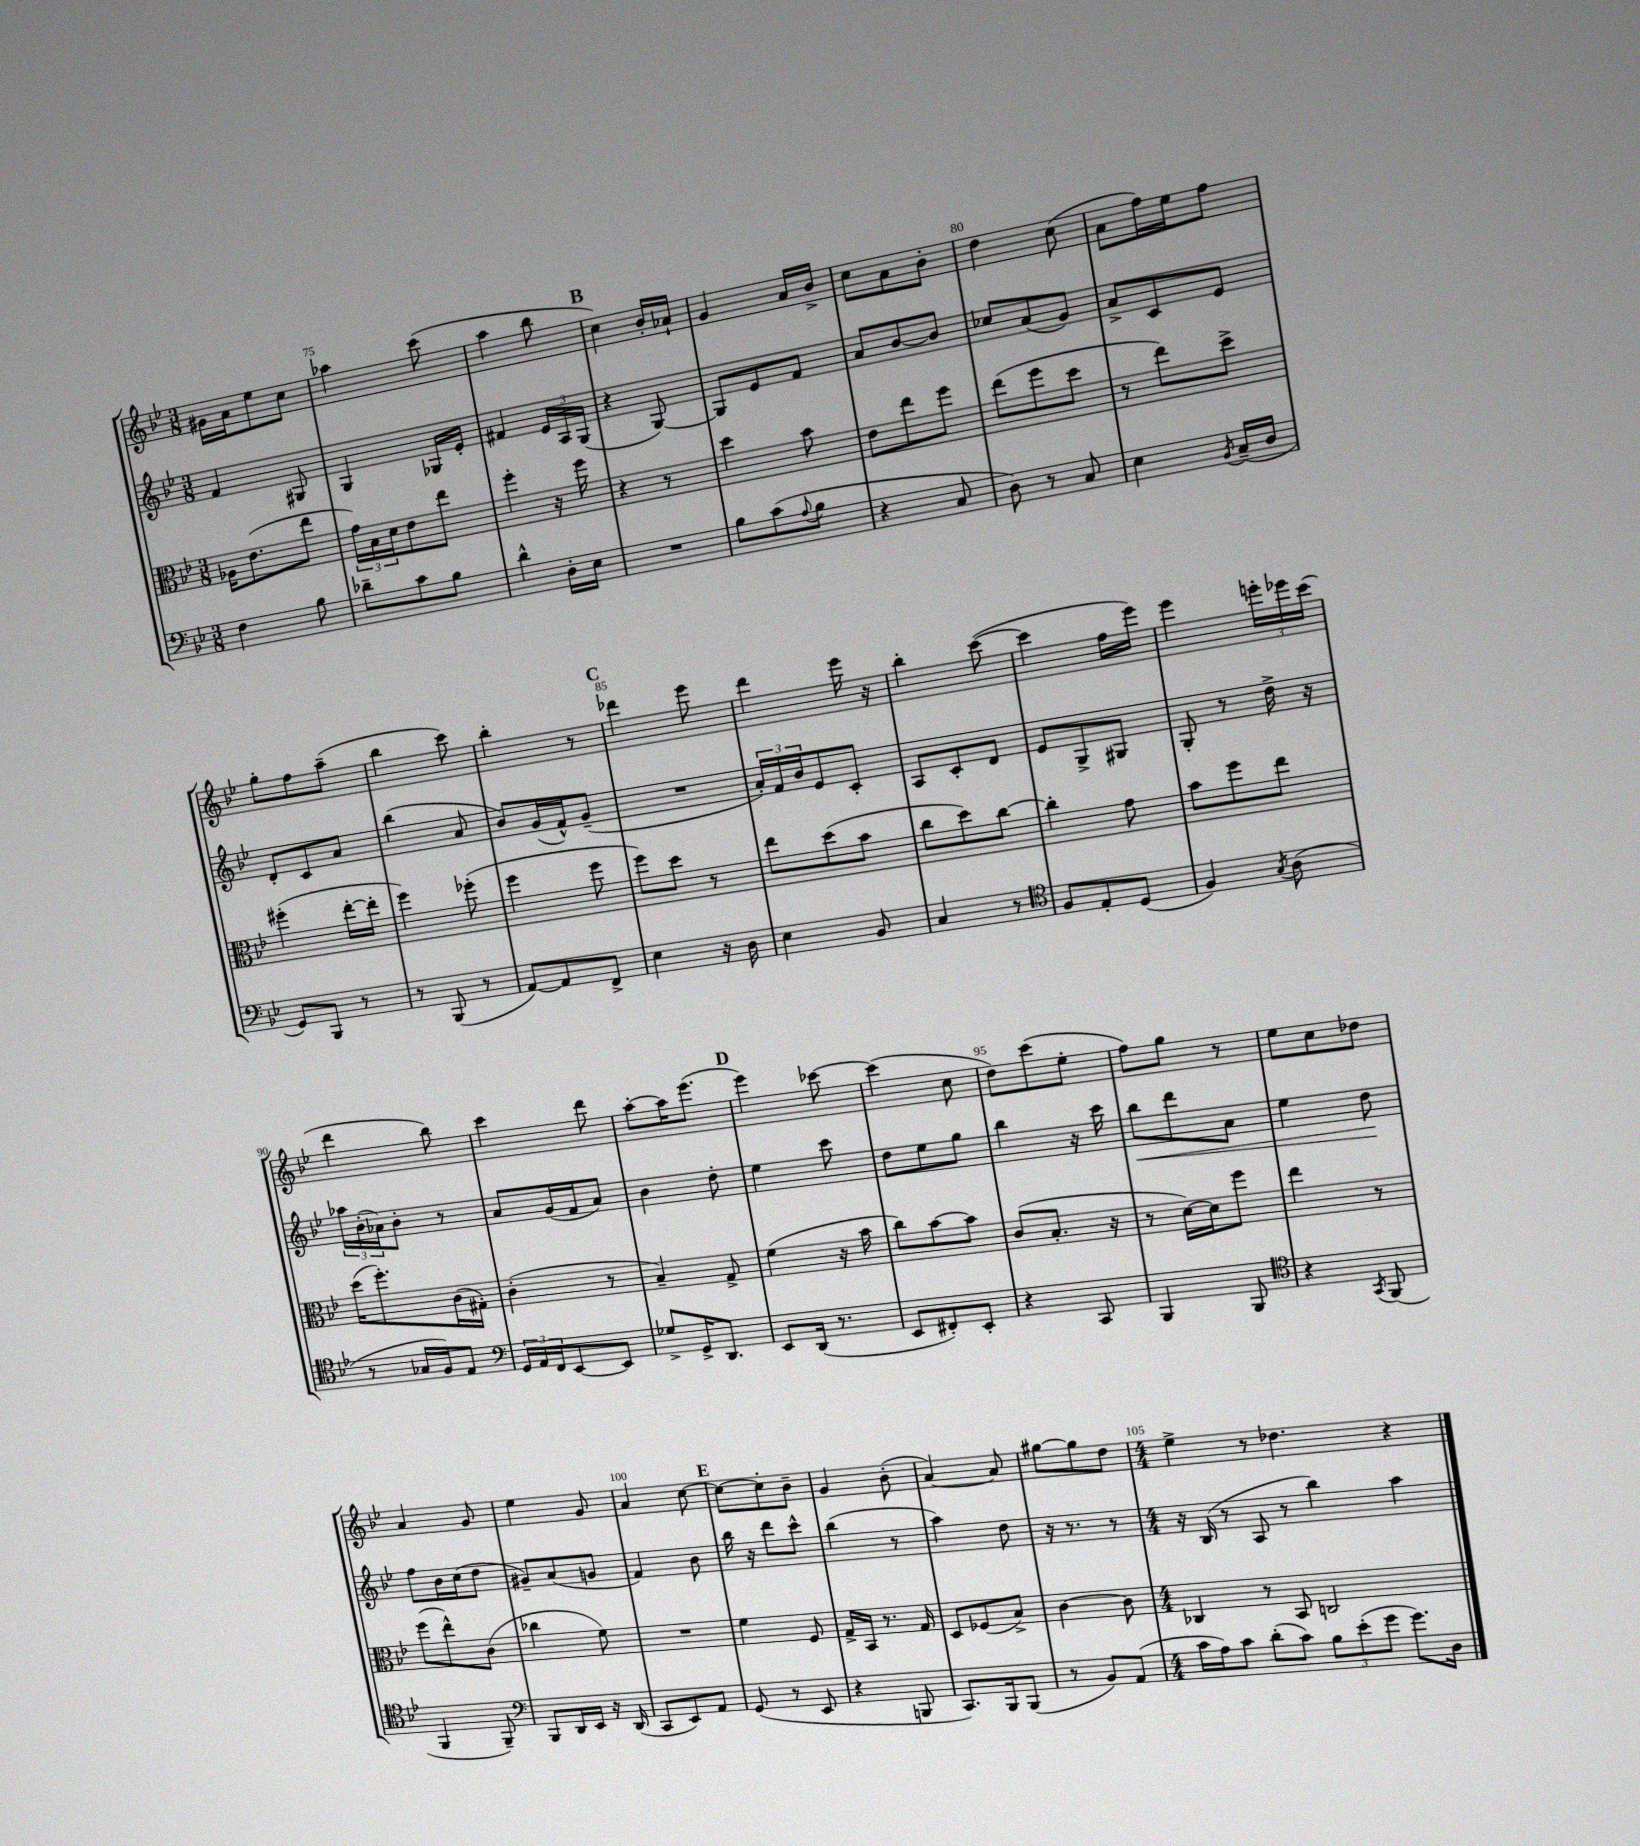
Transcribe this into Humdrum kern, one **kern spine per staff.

**kern	**kern	**kern	**kern
*staff4	*staff3	*staff2	*staff1
*clefF4	*clefC3	*clefG2	*clefG2
*k[b-e-]	*k[b-e-]	*k[b-e-]	*k[b-e-]
*M3/8	*M3/8	*M3/8	*M3/8
4F	16A-	4f	16g#
.	(8.e-	.	16a
.	.	.	8ee-
8B-	8ee-	8G#	8cc
=	=	=	=
8d-~	24g)	4G	4aa-
.	24B-	.	.
.	24d	.	.
8c	8e-	.	.
8B-	8ee-	16G-	(8ccc
.	.	16e-'	.
=	=	=	=
4d^^	4ff'	4f#	4aa
16D'	16r	24e-	8bb-
.	.	24A	.
16E-	16ff	.	.
.	.	(24G	.
=	=	=	=
4.r	4r	4r	4cc)
.	8r	[8G)	16b-'
.	.	.	16a-`
=	=	=	=
8B-	4dd	8G]	4g
(8c	.	8e-	.
8qqA	.	.	.
8B-	8b-	8f	16a
.	.	.	16b-^
=	=	=	=
4r	8e-	8a	8cc
.	8ee-	[8b-	8a
8C	8ff	8b-]	8b-'
=	=	=	=
8D)	(8ee-	8cc-	4dd
8r	8ff	(8a	.
8C	8dd	8g)	(8cc
=	=	=	=
4E-	8r	8a^	8a
.	8ee-)	8c	16ff)
.	.	.	16ee-
8qBB-	.	.	.
(16C~	8dd^	8e-	8ff
16D	.	.	.
=	=	=	=
8GG)	(4ff#'	8d'	8gg'
8BBB-	.	8c	8ff
8r	[16ee-'	8a	(8aa~
.	16ee-']	.	.
=	=	=	=
8r	4ff)	(4bb-	4bb-
(8BBB-	.	.	.
8r	(8ff-'	8a	8ccc)
=	=	=	=
[8AA)	4ff	8b-)	4bb-'
8AA]	.	(16g	.
.	.	16f^^)	.
8FF^	8ff	(8g~	8r
=	=	=	=
4E-	8ff)	4.r	4ddd-
.	8dd	.	.
16r	8r	.	8eee-
16D	.	.	.
=	=	=	=
4E-	8ee-	24a')	4ddd
.	.	24f	.
.	.	24b-	.
.	(8dd	8e-	.
8BB-	8b-	8c'	16eee-
.	.	.	16r
=	=	=	=
4C	8cc	8A	4bb-'
.	8dd)	8c'	.
8r	[8cc	8d	([8ccc
=	=	=	=
*clefC4	*	*	*
8F	4cc']	8e-	4ccc]
8E-'	.	8G^	.
(8D	8g	8G#	16ff
.	.	.	16eee-)
=	=	=	=
4F)	8b-	8G'	4eee-
.	8ff	8r	.
8qG	.	.	.
(8A	8ee-	16dd^	24eee'
.	.	.	24eee-
.	.	16r	.
.	.	.	(24ccc
=	=	=	=
8r	(16dd	24aa-	4ddd
.	.	(24b-'	.
.	8.ff')	.	.
.	.	24a-)	.
16G-	.	8b-'	.
16F)	.	.	.
8E-	(16c	8r	8bb-)
.	16G#')	.	.
=	=	=	=
*clefF4	*	*	*
24GG	(4c'	8a	4ccc
24AA	.	.	.
24FF	.	.	.
[8EE-	.	(16g	.
.	.	16f	.
8EE-]	8r	8a)	8ddd
=	=	=	=
8G-^	4B-~)	4b-	[8aa'
16GG^	.	.	16aa]
8.DD	.	.	(8.eee-
.	8G^	8dd'	.
=	=	=	=
8EE-	(4f	4ee-	4eee-)
(16DD	.	.	.
8.r	.	.	.
.	16r	8ccc	[8ccc-
.	16b-	.	.
=	=	=	=
8EE-	8cc)	8dd	(4ccc-]
8FF#')	[8b-	8ee-	.
8EE-'	8b-]	8gg	8cc
=	=	=	=
4r	(8c	4bb-	8dd)
.	8.B-'	.	(8ccc
8CC	.	16r	8ee-'
.	16r	16ccc	.
=	=	=	=
4BBB-	8r	8bb-	8ff)
.	[16d)	8ddd	8gg
.	16d]	.	.
8BBB-	8ff	8a	8r
=	=	=	=
*clefC4	*	*	*
4r	4ee-	4ee-	8ee-
.	.	.	8cc
8qGG	.	.	.
(8FF	8r	8dd	8dd-
=	=	=	=
4FF	(8ff	8ff	4a
.	8ee-^^)	16b-	.
.	.	(16cc	.
8FF~)	(8c	8dd	8g
=	=	=	=
*clefF4	*	*	*
8BBB-	4cc-	8g#~)	4ee-
16DD	.	(8a	.
16EE-	.	.	.
16r	8f)	8g	8g
(16DD	.	.	.
=	=	=	=
8CC	4.r	4f)	4a
8EE-)	.	.	.
8AA	.	8b-	[8cc
=	=	=	=
(8GG	4f	16bb-	8cc_
.	.	16r	.
8r	.	8ddd	8cc']
8EE-	8F	8ccc^^	8b-~
=	=	=	=
4r	16G^	(4bb-	4g
.	16BB-	.	.
.	8.r	.	.
8BBB	.	8r	(8b-'
.	16G	.	.
=	=	=	=
8.CC)	8D	4aa)	[4a)
.	(8F-	.	.
16BBB-	.	.	.
(8BBB-	8B-^)	8dd	8a]
=	=	=	=
8r	[4c	16r	[8gg#
.	.	8.r	.
8BB-)	.	.	8gg#]
(8AA	8c]	8r	8dd
=	=	=	=
*M4/4	*M4/4	*M4/4	*M4/4
16c	4C-	16r	4ee-^
16A)	.	(16B-	.
8c	.	8r	.
(8d'	8r	8A	8r
8c)	8BB-	8r	4.dd-
12B-	2C	4bb-)	.
(12e-'	.	.	.
12g	.	.	.
8.g)	.	4aa	4r
16D	.	.	.
==	==	==	==
*-	*-	*-	*-
